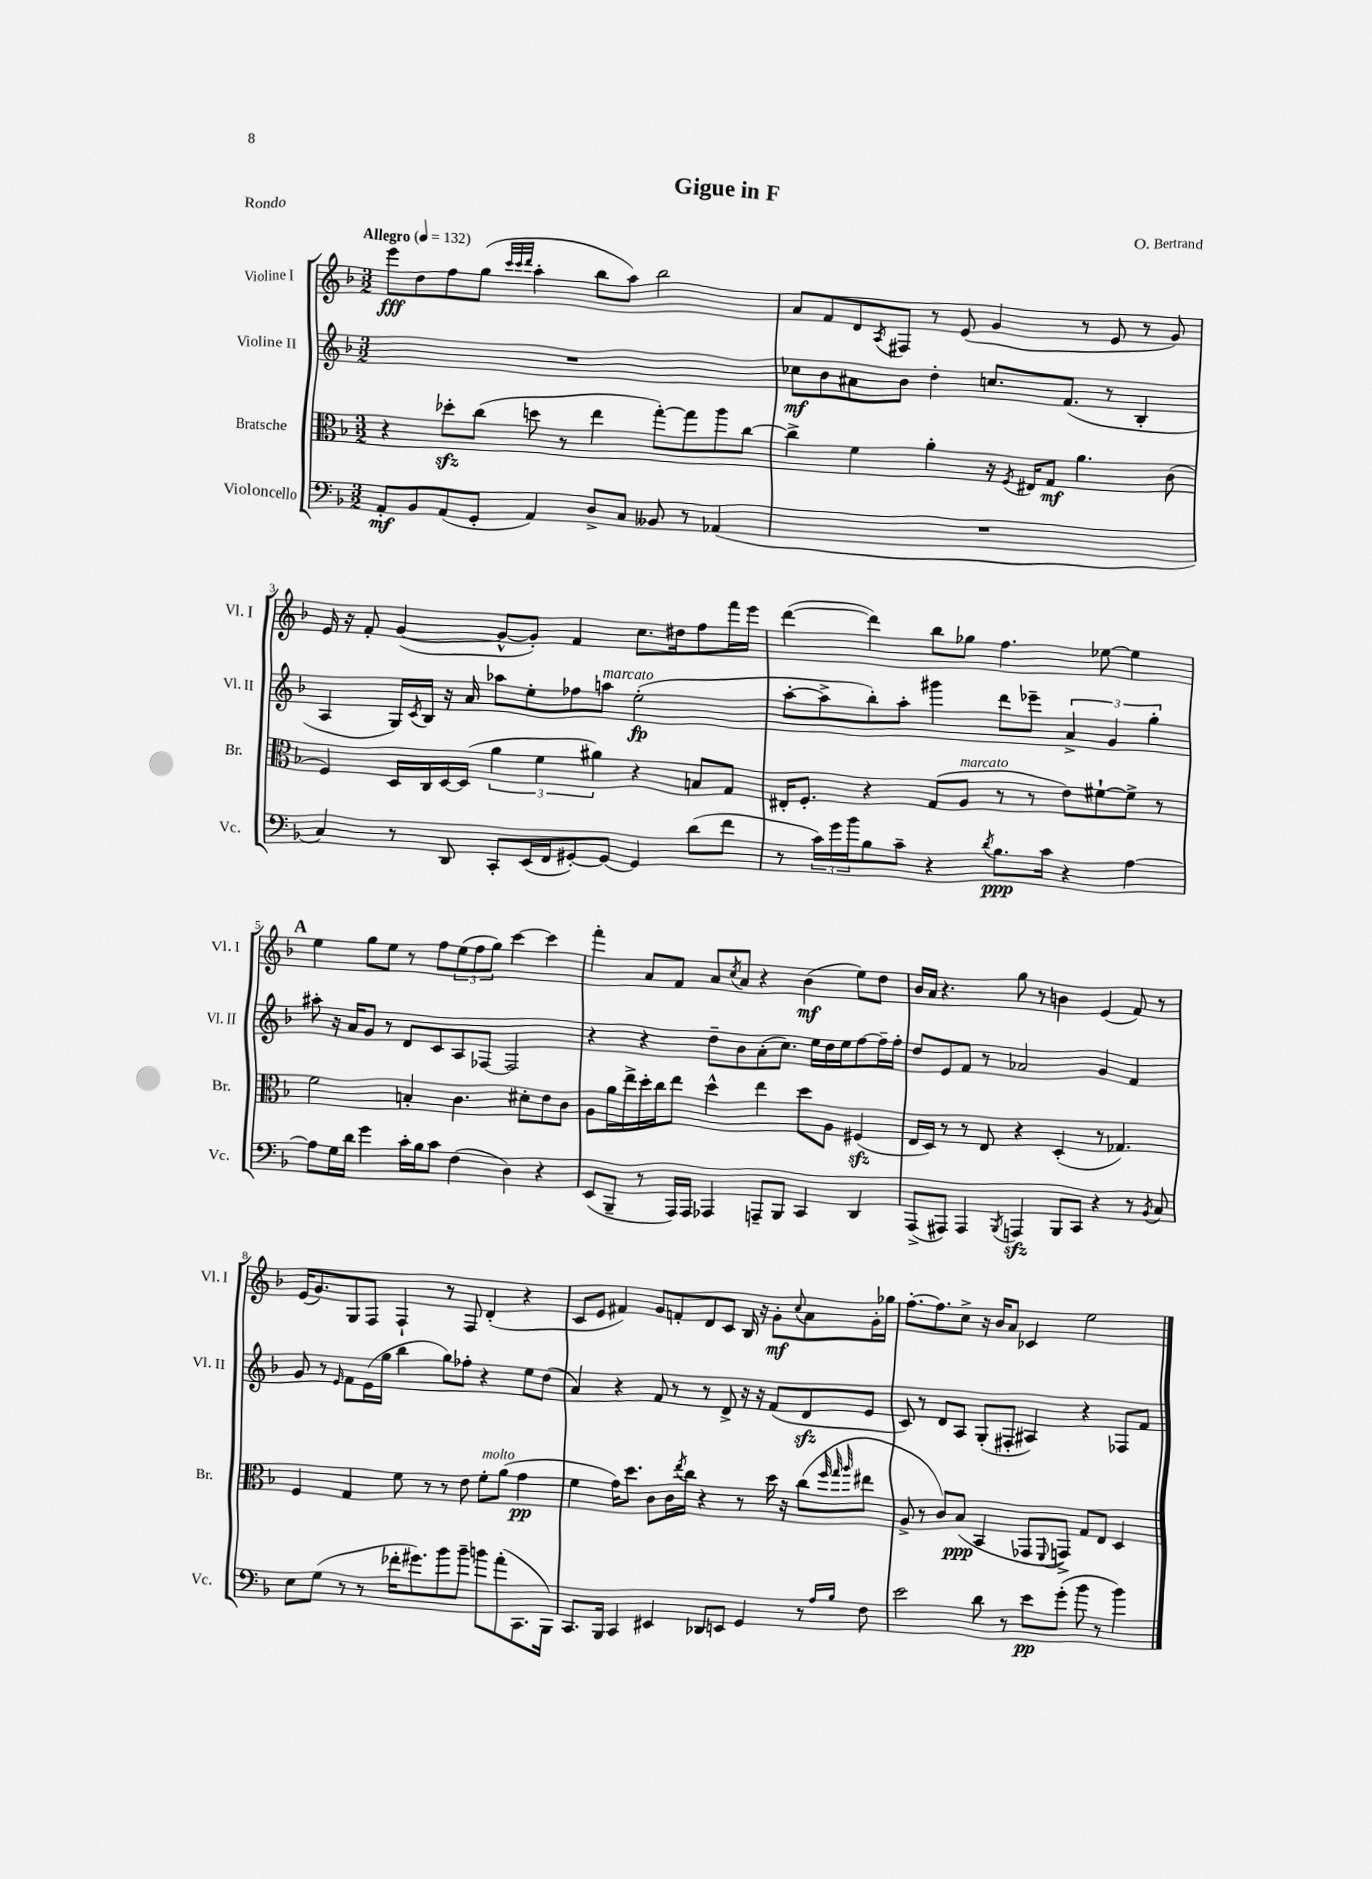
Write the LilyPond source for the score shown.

\header { title = "Gigue in F" composer = "O. Bertrand" piece = "Rondo" }
<<
\new StaffGroup <<
\new Staff = "s0" \with { instrumentName = "Violine I" shortInstrumentName = "Vl. I" } {
    \clef treble \key f \major \numericTimeSignature \time 3/2 \tempo "Allegro" 4 = 132
    e'''8\fff d''8 f''8 g''8( \grace { c'''32 c'''32 d'''32 } a''4-. bes''8 a''8) bes''2 |
    a'8 f'8 d'8 \acciaccatura { a8 } fis8 r8 e'8( g'4 r8 e'8 r8 g'8) |
    e'16 r16 f'8-. g'4~( g'8~-^ g'8-.) f'4 c''8. dis''16 f''8 f'''16 e'''16 |
    d'''4~( d'''4) bes''8 ges''8 f''4. ees''8~ ees''4 |
    \mark \markup { \bold "A" } e''4 g''8 e''8 r8 f''8 \tuplet 3/2 { e''8( f''8 g''8) } c'''4~ c'''4 |
    f'''4-. a'8 f'8 a'8 \acciaccatura { c''8 } a'8 r4 bes'4\mf( e''8) d''8 |
    bes'16 a'16 r4. g''8 r8 b'4 e'4( f'8) r8 |
    e'16( g'8.) g8 f8 f4-! r8 f8 d'4-.( r4 |
    c'8 e'8 fis'4) g'8 f'8-. d'8 c'8 bes16 r16 g'8-.\mf \appoggiatura { c''8 } a'8 g'16-. ges''16 |
    f''8.~-. f''8. c''8-> r16 bes'16 a'8 ces'4 e''2 \bar "|." |
}
\new Staff = "s1" \with { instrumentName = "Violine II" shortInstrumentName = "Vl. II" } {
    \clef treble \key f \major \numericTimeSignature \time 3/2
    R1. |
    ces''8\mf bes'8 ais'8 bes'8 d''4-. c''8. f'8.( r8 bes4-. |
    a4 g16) \acciaccatura { c'8 } bes16 r16 a'16 aes''8 e''8-. fes''8 a''8^\markup { \italic "marcato" } e''2-.\fp( |
    a''8~-. a''8-> bes''8-.) a''8-. gis'''4 d'''8 ees'''8-- \tuplet 3/2 { a'4-> g'4 g''4-. } |
    \mark \markup { \bold "A" } ais''8-. r16 a'16 g'8 r8 d'8 c'8 a8 fes8~ fes2 |
    r4 r4 d''8-- bes'8 a'8-.( c''8.) e''16 d''16 e''16 f''8~ f''16-- f''16-. |
    d''8 e'8 f'8 r8 aes'2 g'4 f'4 |
    g'8 r8 \grace { e'16 } f'8 e'16( g''16 bes''4 g''8) fes''8-. r4 e''8 d''8( |
    a'4) r4 f'8 r8 r8 d'8-> r16 r16 f'8( d'8\sfz e'8 |
    c'8) r8 d'8 a8 g8-.( fis8-. ais4) r4 fes8 f'8 \bar "|." |
}
\new Staff = "s2" \with { instrumentName = "Bratsche" shortInstrumentName = "Br." } {
    \clef alto \key f \major \numericTimeSignature \time 3/2
    r4 des''8-.\sfz c''8( d''8 r8 e''4 g''8~-.) g''8 a''8 c''8~ |
    c''4-> f'4 a'4-. r16 \acciaccatura { f8 } eis16 g8\mf a'4. c'8( |
    f4) d16 c16 d16~ d16( \tuplet 3/2 { a'4 f'4 ais'4) } r4 b8 g8 |
    eis16-. f8.-. r4 g8( a8^\markup { \italic "marcato" } r8 r8 e'8) fis'8~-! fis'8-> r8 |
    \mark \markup { \bold "A" } f'2 b4-. c'4. dis'8-. e'8 c'8 |
    a8 a'16 e''16-> d''16-. c''16 e''8 d''4-^ e''4 d''8 a8 fis4\sfz( |
    e16 d16) r8 r8 e8 r4 d4-.( r8 ges4.) |
    f4 g4 f'8 r8 r8 e'8 f'8-.^\markup { \italic "molto" } a'8( g'4\pp |
    f'4 g'16) d''8. c'8 c'16 \acciaccatura { e''8 } c''16 r4 r8 d''16 r16 c''8( \grace { f''32 g''32 a''32 } eis''8 |
    a8-> r8 c'8) bes8\ppp( bes,4 ges,8 \appoggiatura { f,8 } g,8->) g8 e8 d4 \bar "|." |
}
\new Staff = "s3" \with { instrumentName = "Violoncello" shortInstrumentName = "Vc." } {
    \clef bass \key f \major \numericTimeSignature \time 3/2
    a,8-.\mf bes,8 a,8( g,8-. a,4) d8-> c8 beses,8 r8 aes,4( |
    R1. |
    c4) r8 d,8 c,8-. e,16( f,16 gis,8~-.) gis,8~ gis,4 d'8( f'8 |
    r8 \tuplet 3/2 { c'16) g'16 bes'16 } bes8 c'8-- r4 \acciaccatura { d'8 } bes8.\ppp c'16 r4 a4~ |
    \mark \markup { \bold "A" } a8 g16 d'16 g'4 c'16-. bes16 c'8 f4( d4) r4 |
    e,8( bes,,8-- r8 a,,16) a,,16 aes,,4 a,,8-- bes,,8 c,4 d,4 |
    a,,8->( ais,,8) ais,,4 \acciaccatura { bes,,8 } a,,4\sfz bes,,8 c,8 r4 r8 \acciaccatura { bes,8 } c8 |
    e8 g8( r8 r8 fes'16-. gis'8.) bes'8 bes'8-- b'8 a'8-.( c,8. bes,,16) |
    c,8. bes,,16 c,4 eis,4 des,8 e,8 g,4 r8 \grace { a16 bes16 } f8 |
    e'2 d'8 r8 e'8\pp g'8-.( bes'8 r8 bes'4) \bar "|." |
}
>>
>>
